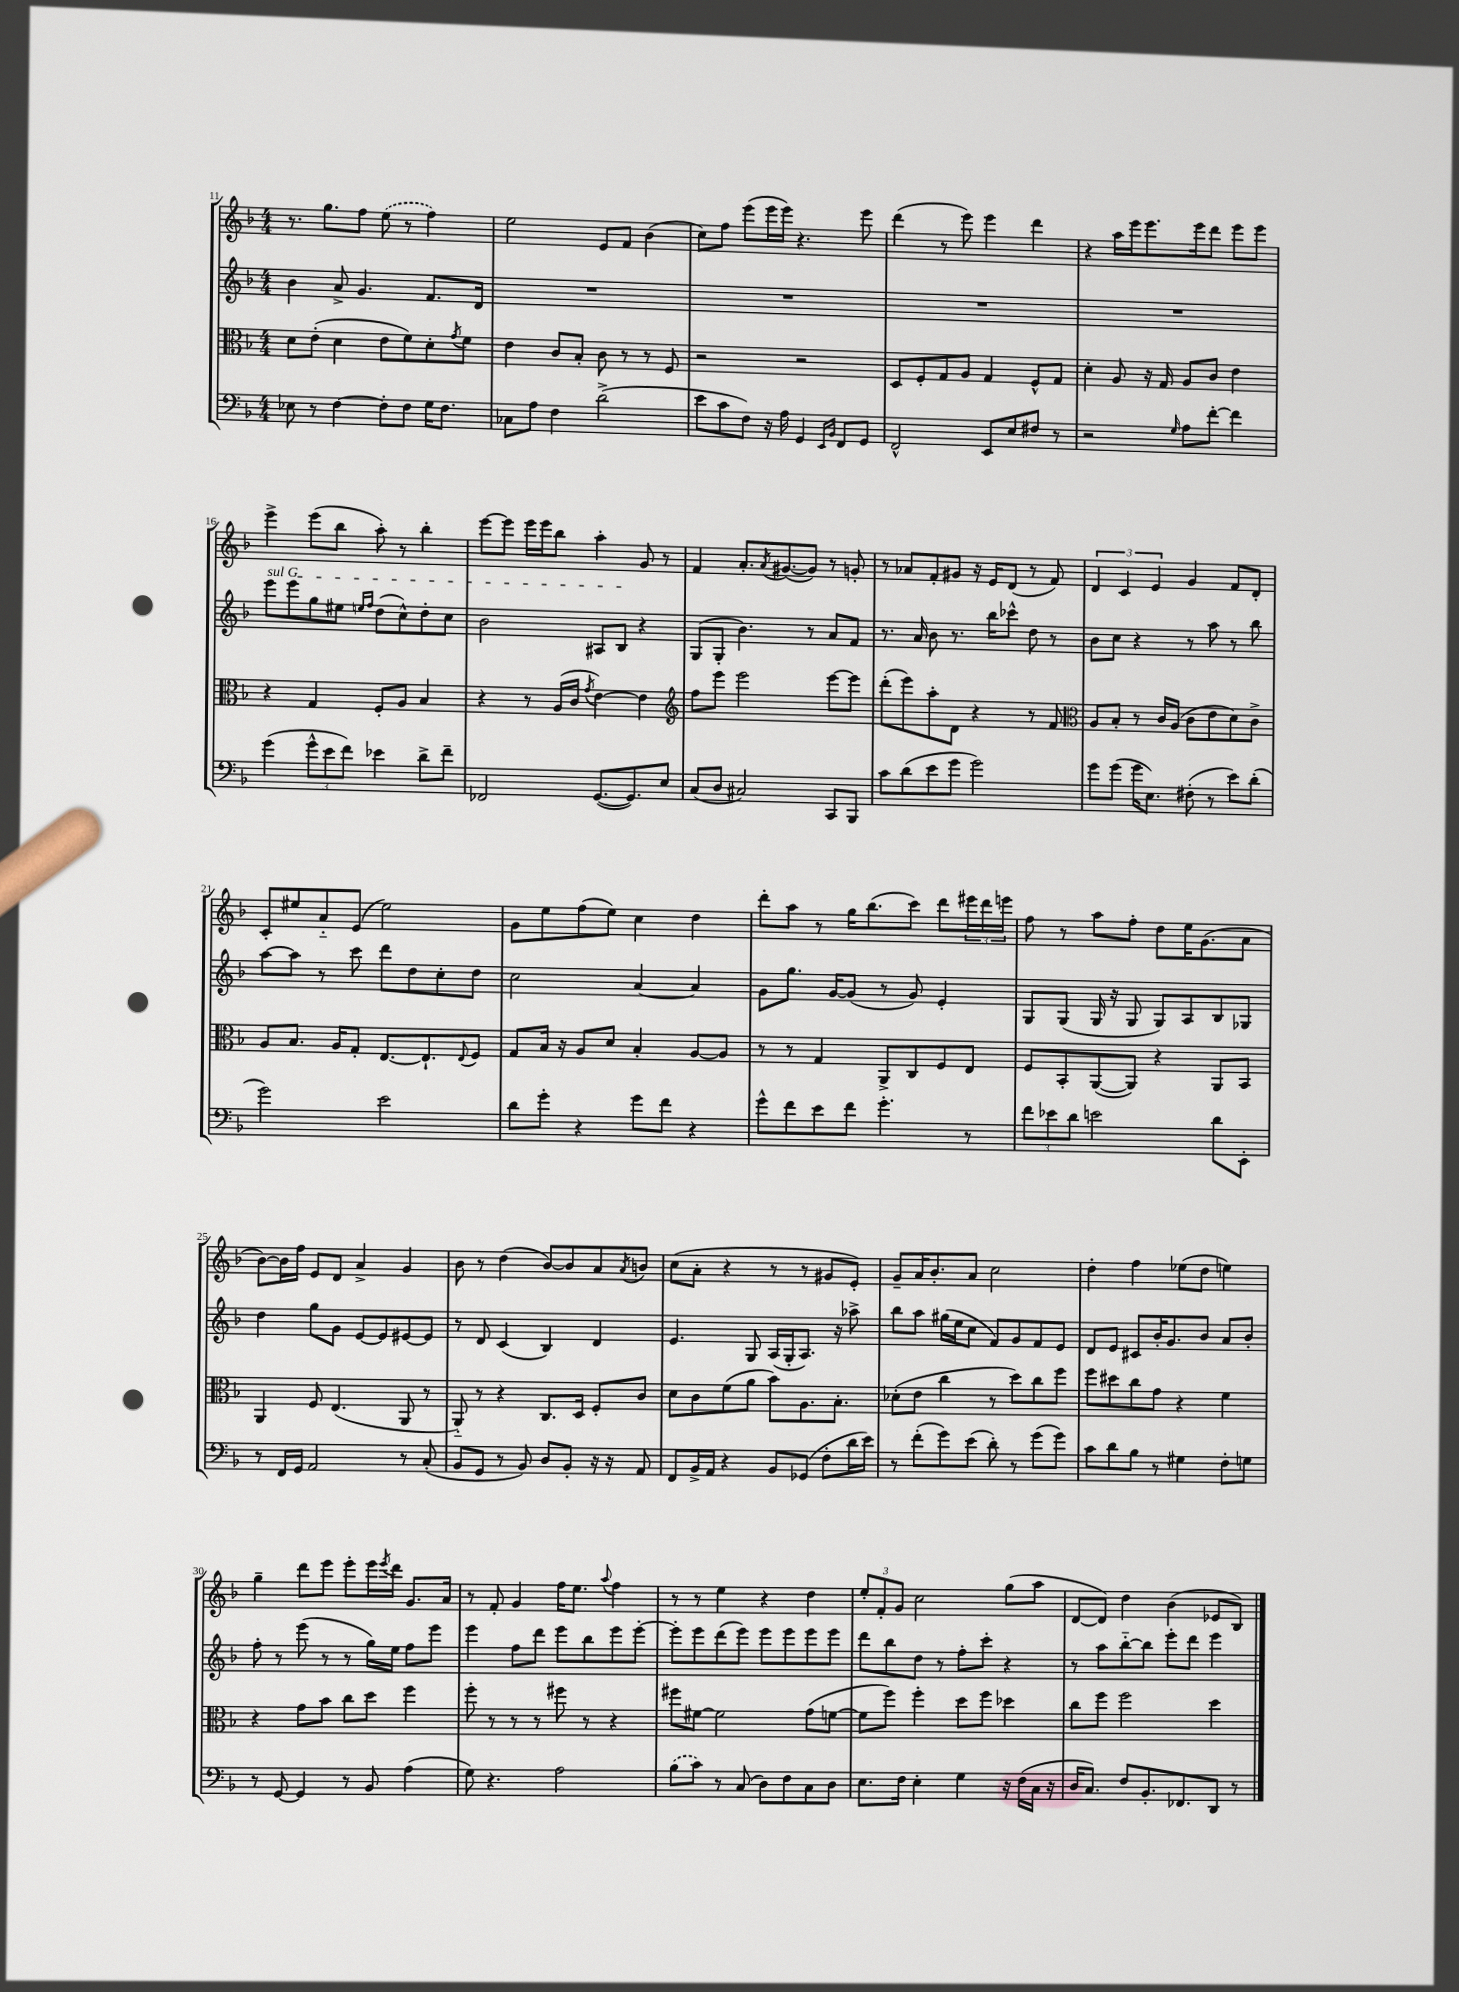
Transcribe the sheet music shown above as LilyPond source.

<<
\new StaffGroup <<
\new Staff = "s0" {
    \clef treble \key f \major \numericTimeSignature \time 4/4
    r8. g''8. f''8 \once \slurDashed e''8( r8 f''4) |
    e''2 e'8 f'8 bes'4( |
    c''8) f''8 e'''8( e'''16 e'''16) r4. e'''8 |
    d'''4( r8 e'''8) e'''4 d'''4 |
    r4 a''16 e'''16 e'''8. e'''16 d'''8 e'''8 e'''8 |
    e'''4-> e'''8( bes''8 a''8-.) r8 bes''4-. |
    e'''8~ e'''8 e'''16 e'''16 bes''8 a''4-. g'8 r8 |
    f'4 a'8.-. \acciaccatura { a'8 } gis'8.~( gis'8) r8 g'8-. |
    r8 aes'8 f'8-. gis'8 r16 e'16 d'8( r8 f'8) |
    \tuplet 3/2 { d'4 c'4 e'4 } g'4 f'8 d'8-. |
    c'8-. eis''8 a'8-_ e'8( eis''2) |
    g'8 e''8 f''8( e''8) c''4 d''4 |
    d'''8-. a''8 r8 g''16 bes''8.( c'''8) d'''8 \tuplet 3/2 { eis'''16 d'''16 e'''16 } |
    f''8 r8 a''8 f''8-. d''8 e''16 g'8.( a'8 |
    bes'8~) bes'16 f''16 e'8 d'8 a'4-> g'4 |
    bes'8 r8 d''4( bes'8~) bes'8 a'8 \acciaccatura { a'8 } b'8 |
    c''8( a'8-. r4 r8 r8 gis'8 e'8-.) |
    g'8-- a'16 bes'8.-. a'8 c''2 |
    d''4-. f''4 ees''8( d''8 e''4) |
    g''4-- d'''8 e'''8 e'''8-. e'''16 \acciaccatura { e'''8 } d'''16 g'8. a'16 |
    r8 f'8-. g'4 f''16 e''8. \appoggiatura { a''8 } f''4 |
    r8 r8 e''4 r4 d''4 |
    \tuplet 3/2 { e''8-. f'8-. g'8 } c''2 g''8( a''8 |
    d'8~ d'8) d''4 bes'4( ees'8 bes8) \bar "|." |
}
\new Staff = "s1" {
    \clef treble \key f \major \numericTimeSignature \time 4/4
    bes'4 a'8-> g'4. f'8. d'16 |
    R1 |
    R1 |
    R1 |
    R1 |
    \once \override TextSpanner.bound-details.left.text = \markup { \italic "sul G" } e'''8\startTextSpan e'''8 g''8 eis''8 \grace { e''16 f''16 } d''8( c''8-^) d''8-. c''8 |
    bes'2 ais8 bes8\stopTextSpan r4 |
    g8( g8-. bes'4.) r8 a'8 f'8 |
    r8. a'16 bes'8 r8. bes''16 ces'''8-^ d''8 r8 |
    bes'8 c''8 r4 r8 a''8 r8 bes''8 |
    a''8~ a''8 r8 c'''8 d'''8 d''8 c''8-. d''8 |
    c''2 a'4~ a'4 |
    g'8 g''8. g'16~ g'8( r8 g'8) e'4-. |
    g8 g8( g16 r16 g8 g8) a8 bes8 ges8 |
    d''4 g''8 g'8 e'8~ e'8 eis'8~ eis'8 |
    r8 d'8 c'4( bes4) d'4 |
    e'4. g8 a16( g16-. a8.) r16 aes''8-> |
    bes''8 a''8 gis''16( e''16 c''8 f'8) g'8 f'8 e'8 |
    d'8 e'8 cis'8 bes'16-. g'8. bes'8 a'8 bes'8-. |
    f''8-. r8 e'''8( r8 r8 g''16) e''16 f''8 e'''8 |
    e'''4 f''8 d'''8 e'''8 bes''8 e'''8 e'''8~-. |
    e'''8-. e'''8 d'''8( e'''8) e'''8 e'''8 e'''8 e'''8 |
    d'''8 bes''8 d''8 r8 f''8-. c'''8-. r4 |
    r8 a''8 bes''8~-_ bes''8 e'''8-. d'''8 e'''4 \bar "|." |
}
\new Staff = "s2" {
    \clef alto \key f \major \numericTimeSignature \time 4/4
    d'8 e'8-.( d'4 e'8 f'8) d'8-. \acciaccatura { g'8 } f'8 |
    e'4 c'8 bes8-. c'8 r8 r8 f8 |
    r2 r2 |
    d8 f8-. g8 a8 g4 f8-^ g8 |
    d'4-. a8 r16 g16 a8 c'8 e'4 |
    r4 g4 f8-. a8 bes4 |
    r4 r8 a16( c'16 \acciaccatura { g'8 } e'4~) e'4 |
    \clef treble f''8 e'''8 e'''2 e'''8~ e'''8 |
    d'''8-.( e'''8) a''8-. d'8 r4 r8 f'8 |
    \clef alto a8 bes8-. r8 c'16 a16( c'8 e'8 d'8) c'8-> |
    a8 bes8. a16 g8-. e8.~ e8.-! \appoggiatura { e8 } f8 |
    g8 bes16 r16 a8 d'8 bes4-. a8~ a8 |
    r8 r8 g4 a,8-> c8 f8 e8 |
    f8 bes,8-. a,8~( a,8) r4 a,8 bes,8 |
    a,4 f8 e4.( a,8 r8 |
    a,8-_) r8 r4 c8. d16 f8-. c'8 |
    d'8 c'8 f'8( a'8 bes'8) a8. bes8.-. |
    des'8-.( e'8 c''4 r8 d''8) c''8 f''8 |
    f''8 dis''8 c''8 g'8 r4 f'4 |
    r4 g'8 bes'8 c''8 d''8 f''4 |
    f''8-. r8 r8 r8 fis''8 r8 r4 |
    fis''8 fis'8~ fis'2 g'8( f'8~ |
    f'8 f''8) f''4-. d''8 f''8 des''4 |
    c''8 f''8 f''2 d''4 \bar "|." |
}
\new Staff = "s3" {
    \clef bass \key f \major \numericTimeSignature \time 4/4
    ees8 r8 f4~ f8-. f8 g16 f8. |
    ces8 a8 f4 d'2->( |
    e'8 c'8 f8) r16 a16 g,4 \grace { e,16 bes,16 } f,8 g,8 |
    f,2-^ e,8 e8 fis8 r8 |
    r2 \grace { g16 } a8 f'8~-. f'4 |
    g'4( \tuplet 3/2 { g'8-^ e'8 f'8) } ees'4 d'8-> f'8-- |
    fes,2 g,8.~( g,8.) e8 |
    c8( d8 cis2) c,8 bes,,8 |
    c'8 d'8( e'8 g'8 g'2) |
    g'8 g'8( g'16 e8.) fis8-.( r8 e'8) d'8-.( |
    g'2) e'2 |
    d'8 g'8-. r4 g'8 f'8 r4 |
    g'8-^ f'8 e'8 f'8 g'4.-. r8 |
    \tuplet 3/2 { f'8 ees'8 d'8 } e'2 d'8 e,8-. |
    r8 f,16 g,16 a,2 r8 c8-.( |
    bes,8 g,8 r8 bes,8) d8 bes,8-. r16 r16 a,8 |
    f,8 bes,16-> a,16 r4 bes,8 ges,8( f8-. d'16 e'16) |
    r8 f'8-.( g'8) e'8( d'8-.) r8 g'8( g'8) |
    c'8 d'8 bes8 r8 gis4 f8-. g8 |
    r8 g,8~ g,4 r8 bes,8 a4( |
    g8) r4. a2 |
    \once \slurDashed bes8( c'8) r8 c8( d8) f8 c8 d8 |
    e8. f16 e4-. g4 r16 f16( c16 r16 |
    d16 c8.) f8 bes,8.-. fes,8. d,8 r8 \bar "|." |
}
>>
>>
\layout { \context { \Score currentBarNumber = #11 } }
